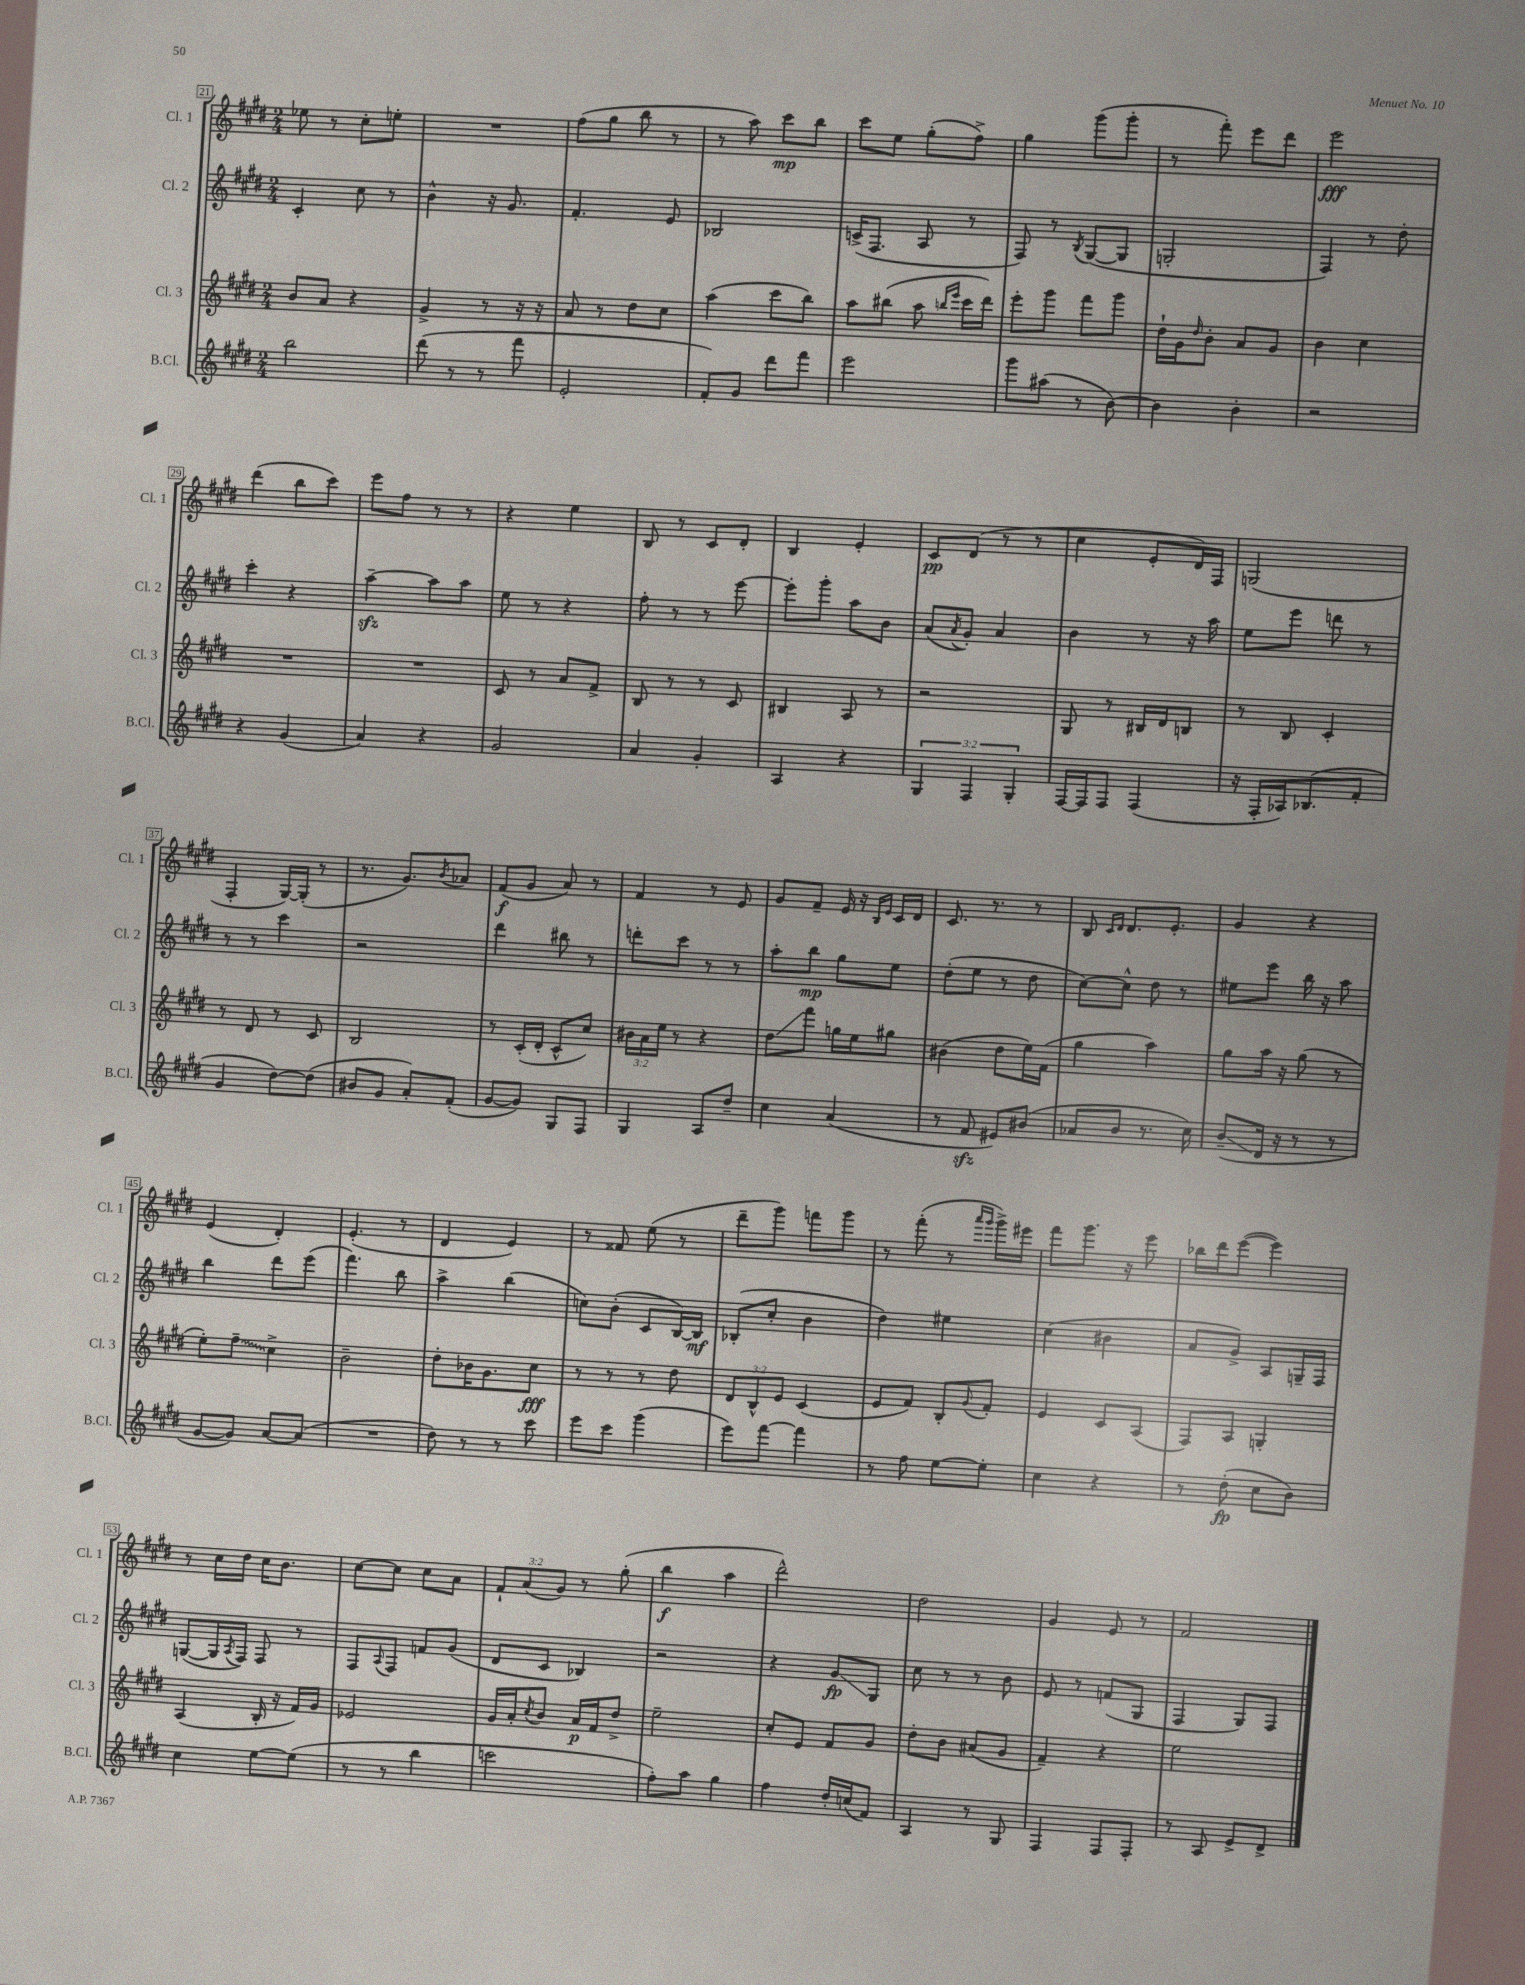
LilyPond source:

<<
\new StaffGroup <<
\new Staff = "s0" \with { instrumentName = "Cl. 1" shortInstrumentName = "Cl. 1" } {
    \clef treble \key e \major \numericTimeSignature \time 2/4 \override Staff.TupletNumber.text = #tuplet-number::calc-fraction-text
    ees''8 r8 cis''8-. e''8-. |
    R2 |
    fis''8( gis''8 b''8 r8 |
    r8 a''8) cis'''8\mp b''8 |
    cis'''8 e''8 gis''8-.( fis''8->) |
    gis''4 gis'''8( gis'''8-. |
    r8 fis'''8-.) e'''8 dis'''8 |
    e'''2\fff |
    dis'''4( b''8 cis'''8) |
    e'''8 fis''8 r8 r8 |
    r4 e''4 |
    b8 r8 cis'8 dis'8-. |
    b4 e'4-. |
    cis'8\pp dis'8( r8 r8 |
    cis''4 e'8-. dis'16) fis16 |
    g2( |
    fis4-. gis16~) gis16-.( r8 |
    r8. gis'8.) \acciaccatura { b'8 } aes'8 |
    fis'8\f( gis'8 a'8) r8 |
    fis'4 r8 e'8 |
    gis'8 fis'8-- e'16 r16 \grace { b16 e'16 } cis'16 dis'16 |
    cis'8. r8. r8 |
    b8 \grace { cis'16 dis'16 } dis'8. e'8.-. |
    gis'4 r4 |
    e'4( dis'4-.) |
    e'4.-.( r8 |
    dis'4 e'4) |
    r8 fisis'8 e''8( r8 |
    dis'''8-- gis'''8) f'''8 gis'''8 |
    r8 fis'''8-.( r8 \grace { a'''16 gis'''16 } gis'''16->) eis'''16 |
    fis'''8 gis'''8. r16 e'''8 |
    bes''16 dis'''16 e'''8~( e'''4) |
    r8 cis''16 dis''16 cis''16 b'8. |
    cis''8~ cis''8 cis''8 a'8 |
    \tuplet 3/2 { fis'8-! a'8( gis'8) } r8 gis''8-.( |
    b''4\f a''4 |
    dis'''2-^) |
    dis''2 |
    gis'4 e'8 r8 |
    fis'2 \bar "|." |
}
\new Staff = "s1" \with { instrumentName = "Cl. 2" shortInstrumentName = "Cl. 2" } {
    \clef treble \key e \major \numericTimeSignature \time 2/4
    cis'4-. cis''8 r8 |
    b'4-^ r16 gis'8. |
    fis'4.-. e'8 |
    bes2 |
    c'16->( fis8. a8 r8 |
    fis8) r8 \acciaccatura { b8 } gis8~( gis8 |
    g2-. |
    fis4) r8 dis''8-. |
    cis'''4-. r4 |
    a''4~--\sfz a''8 a''8 |
    e''8 r8 r4 |
    fis''8-. r8 r8 e'''8~ |
    e'''8-. gis'''8-. a''8 b'8 |
    a'8( \acciaccatura { a'8 } gis'8-.) a'4 |
    b'4 r8 r16 a''16 |
    e''8 e'''8 d'''8 r8 |
    r8 r8 cis'''4 |
    r2 |
    dis'''4 bis''8 r8 |
    d'''8-. cis'''8 r8 r8 |
    a''8-. b''8\mp gis''8 e''8 |
    dis''8-.( e''8 r8 dis''8 |
    cis''8~) cis''8-^ dis''8 r8 |
    eis''8 e'''8 b''16 r16 a''8 |
    b''4 dis'''8 e'''8( |
    fis'''4.) b''8 |
    a''4-> b''4( |
    c''8) b'8-.( cis'8 b16~) b16\mf |
    bes8-.( cis''8-. b'4 |
    dis''4) eis''4 |
    cis''4( bis'4 |
    a'8 gis'8->) a8 g16-- fis16 |
    g8~( g16 \acciaccatura { a8 } fis16) fis8 r8 |
    fis8 \appoggiatura { a8 } fis8 f'8 gis'8( |
    dis'8 cis'8 bes4) |
    r2 |
    r4 gis'8\glissando\fp gis8 |
    cis''8 r8 r8 b'8 |
    e'8 r8 f'8( gis8 |
    fis4 gis8) fis8 \bar "|." |
}
\new Staff = "s2" \with { instrumentName = "Cl. 3" shortInstrumentName = "Cl. 3" } {
    \clef treble \key e \major \numericTimeSignature \time 2/4 \override Staff.TupletNumber.text = #tuplet-number::calc-fraction-text
    b'8 a'8 r4 |
    gis'4-> r8 r16 r16 |
    a'8 r8 dis''8 cis''8 |
    a''4( cis'''8 b''8) |
    a''8 bis''8( a''8 \grace { b''16 e'''16 } cis'''16 dis'''16) |
    e'''8-. gis'''8 fis'''8 gis'''8 |
    dis''16-! gis'16 \grace { dis''16 } b'8-. a'8 gis'8 |
    b'4 cis''4 |
    R2 |
    R2 |
    cis'8 r8 a'8 fis'8-> |
    b8 r8 r8 cis'8 |
    bis4 a8 r8 |
    r2 |
    gis8 r8 bis16 dis'16 b8 |
    r8 b8 cis'4-. |
    r8 dis'8 r8 cis'8 |
    b2 |
    r8 cis'16-.( dis'16-. cis'8-^ cis''8) |
    \tuplet 3/2 { bis'16 a'16 e''16 } r8 r4 |
    dis''8\glissando fis'''8 g''16 e''16 gis''8 |
    bis'4( dis''8 e''16) fis'16( |
    gis''4 a''4) |
    gis''8 a''16 r16 gis''8( r8 |
    e''8-.) \once \override Glissando.style = #'zigzag fis''8--\glissando cis''4-> |
    b'2-- |
    dis''8-. bes'16 gis'8. cis''8\fff |
    r8 r8 r8 dis''8 |
    \tuplet 3/2 { dis'8 b8-^ e'8 } cis'4( |
    e'8 fis'8) b8-. \appoggiatura { gis'8 } fis'8-. |
    e'4 cis'8 a8( |
    fis8) a8 g4-. |
    a4( b16-. r16 fis'16) gis'16 |
    ees'2 |
    gis'16 a'16-. \acciaccatura { cis''8 } b'8 a'16\p fis'16 dis''8-> |
    e''2-- |
    cis''8-. e'8 fis'8 gis'8 |
    dis''8-. b'8 ais'8( gis'8 |
    fis'4--) r4 |
    e''2 \bar "|." |
}
\new Staff = "s3" \with { instrumentName = "B.Cl." shortInstrumentName = "B.Cl." } {
    \clef treble \key e \major \numericTimeSignature \time 2/4 \override Staff.TupletNumber.text = #tuplet-number::calc-fraction-text
    b''2 |
    dis'''8( r8 r8 fis'''8 |
    e'2-. |
    fis'8-.) gis'8 dis'''8 fis'''8 |
    e'''2 |
    gis'''8 ais''8( r8 b'8~) |
    b'4 b'4-. |
    r2 |
    r4 gis'4( |
    a'4) r4 |
    gis'2 |
    a'4 gis'4-. |
    a4 r4 |
    \tuplet 3/2 { gis4 fis4 gis4-. } |
    fis16~ fis16 fis8 fis4( |
    r16 fis16-. aes16) bes8.( fis'8-. |
    gis'4 dis''8~) dis''8( |
    bis'8 gis'8 a'8-.) fis'8-.( |
    gis'8~ gis'8) gis8 fis8 |
    gis4 a8 dis''8-- |
    cis''4 a'4( |
    r8 fis'8\sfz eis'8) bis'8( |
    aes'8 b'8 r8. cis''16) |
    b'8--\glissando( dis'16 r16 r8 r8 |
    gis'8~ gis'8) a'8~ a'8( |
    R2 |
    dis''8) r8 r8 cis'''8 |
    e'''8 cis'''8 gis'''4( |
    e'''8) fis'''8~ fis'''4 |
    r8 fis''8 e''8~ e''8-. |
    cis''4 r4 |
    r8 dis''8-.\fp( cis''8 b'8) |
    cis''4 e''8~ e''8( |
    r8 r8 b''4 |
    c'''2 |
    fis''8-.) a''8 gis''4 |
    fis''4 dis''16-. c''16( fis'8) |
    a4 r8 gis8 |
    fis4 fis8 fis8-. |
    r8 a8 e'8-> dis'8-> \bar "|." |
}
>>
>>
\layout { \context { \Score currentBarNumber = #21 \override BarNumber.stencil = #(make-stencil-boxer 0.1 0.3 ly:text-interface::print) } }
